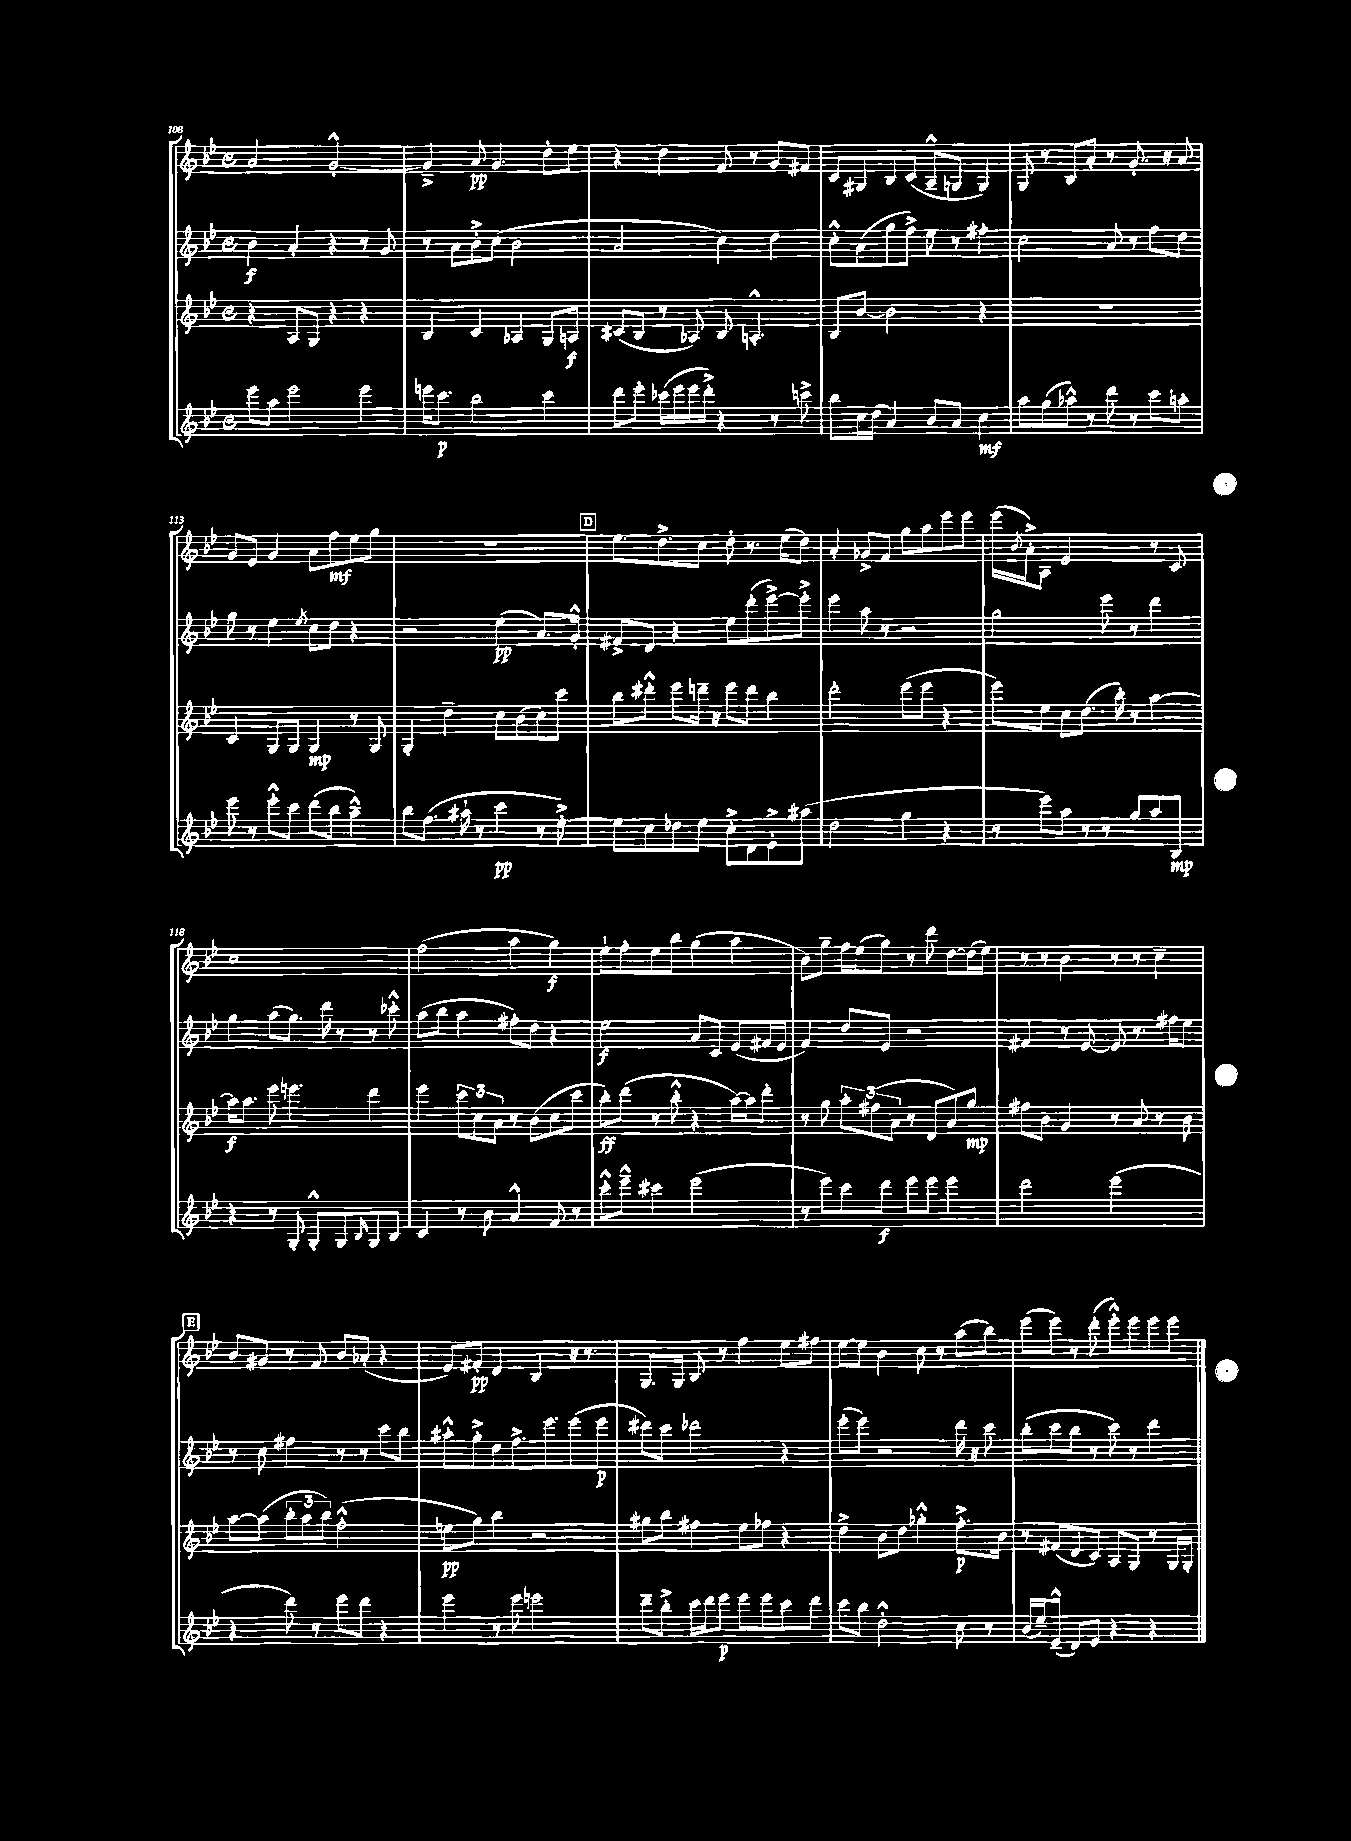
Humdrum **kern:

**kern	**kern	**kern	**kern
*staff4	*staff3	*staff2	*staff1
*clefG2	*clefG2	*clefG2	*clefG2
*k[b-e-]	*k[b-e-]	*k[b-e-]	*k[b-e-]
*M4/4	*M4/4	*M4/4	*M4/4
*met(c)	*met(c)	*met(c)	*met(c)
8eee-	4r	4b-	2a
8aa	.	.	.
2eee-	8A	4a'	.
.	8G	.	.
.	4r	4r	[2g'^^
4eee-	4r	8r	.
.	.	8g	.
=	=	=	=
16eee	4B-	8r	4g~^]
8.ccc	.	.	.
.	.	8a	.
2bb-	4c	8b-'^	8a
.	.	(8cc	4.g
.	4A-	2b-	.
4ccc	8G	.	8dd'
.	8A	.	8ee-
=	=	=	=
8ddd	(8c#	2a	4r
8eee-'	8B-	.	.
(16ccc-	8r	.	4dd
16eee-	.	.	.
16eee-	8A-)	.	.
16ddd'^)	.	.	.
4r	8B-	4cc)	8f
.	4.A'^^	.	8r
8r	.	4dd	8g
8ccc^	.	.	8f#
=	=	=	=
8bb-	8B-	8cc'^^	8c
16cc	[8b-	(8a	8G#
(16dd	.	.	.
4a)	2b-]	8gg	8B-
.	.	8ff^)	(8c
8b-	.	8ee-	8A~^^
8a	.	8r	8G
4cc	4r	4ff#'	4G)
=	=	=	=
8aa	1r	2cc	8G
(8gg	.	.	8r
8aa-^^)	.	.	8B-
8r	.	.	8a'
8ddd	.	8a	8r
8r	.	8r	8.g'
8ccc	.	8ff	.
.	.	.	16r
8aa'	.	8dd	8a
=	=	=	=
8eee-	4c	8gg	8g
8r	.	8r	8e-
8eee-'^^	8G	4ee-	4g
8ccc	8G	.	.
.	.	8qee-	.
(8ddd	4G	8cc	8a
8bb-	.	8dd	8ff
4aa~^^)	8r	4r	8ee-
.	8G	.	8gg
=	=	=	=
8bb-	4G'	2r	1r
(8.ff	.	.	.
.	4dd~	.	.
16aa#`	.	.	.
8r	.	.	.
4ccc	8cc	(4ee-	.
.	(8b-	.	.
8r	8cc)	8.a)	.
[8ee-'^)	8ccc	.	.
.	.	16g'^^	.
=	=	=	=
8ee-]	8bb-	8f#^	8.ee-
8cc	8ddd#'^^	8d	.
.	.	.	8.dd^
8dd-	8eee-	4r	.
8ee-	16ddd~	.	8cc
.	16r	.	.
8cc'^	8eee-	8ee-	8dd'
8d	8ddd	(8ddd'	8.r
8e-'^	4bb-	[8eee-^)	.
.	.	.	(16ee-
(8aa#	.	8eee-'^]	8dd)
=	=	=	=
2dd	2ddd'	4eee-	4a'
.	.	8aa	8g-^
.	.	8r	8f
4gg	(8eee-	2r	8gg
.	8eee-	.	8aa
4r	4r	.	8eee-
.	.	.	8eee-
=	=	=	=
8r	8eee-)	2gg	(16eee-
.	.	.	8qb-
.	.	.	16a'^)
8eee-)	8ee-	.	8A
8aa	8cc	.	2e-
8r	(8.dd	.	.
8r	.	8eee-	.
.	16bb-')	.	.
8gg	8r	8r	.
8aa	[4aa	4ddd	8r
8B-	.	.	8c
=	=	=	=
4r	16aa]	4gg	1cc
.	8.aa	.	.
8r	8eee-	(8aa	.
8G'	4.eee	8.gg)	.
8G'^^	.	.	.
.	.	16ddd	.
8G	.	8r	.
16qqB-	.	.	.
8G	4ddd	8r	.
8B-	.	8ccc-'^^	.
=	=	=	=
4c	4eee-	(8aa	(2ff
.	.	8bb-	.
8r	12ccc	4aa	.
.	12cc	.	.
8b-	.	.	.
.	12a	.	.
4a^^	8r	8ff#')	4aa
.	(8b-	8dd	.
8f	8cc	4r	4gg)
8r	8ccc	.	.
=	=	=	=
8ccc'^^	8bb-')	2ee-	8ee-`
8eee-~^^	(8ddd	.	8ff'
4ccc#	8r	.	8ee-
.	8bb-'^^	.	8bb-
(2eee-	4r	8a	(4gg
.	.	8c	.
.	[16aa)	(8e-	4aa
.	16aa]	.	.
.	8ddd'	16f#	.
.	.	16e-	.
=	=	=	=
8r	8r	4f)	8b-)
8eee-)	8gg	.	8gg~
8ccc	12aa'	8dd	16ff
.	.	.	(16ee-
.	(12ff#	.	.
8ddd	.	8e-	8gg)
.	12a	.	.
8eee-	8r	2r	8r
8eee-	8d	.	8ddd
4eee-	8a)	.	[8dd
.	8gg	.	(16dd]
.	.	.	16ee-)
=	=	=	=
2ddd	8ff#	4f#	8r
.	8b-	.	8r
.	4g	8r	4b-
.	.	[8e-	.
(2eee-	8r	8e-]	8r
.	8a	8.r	8r
.	8r	.	4cc~
.	.	16ff#	.
.	8b-	8ee-	.
=	=	=	=
4r	[8aa	8r	8b-
.	(8aa]	8cc	8g#
8ddd)	12bb-'	4ff#	8r
.	12aa	.	.
8r	.	.	8f
.	12bb-)	.	.
8eee-	(2ff'^^	8r	8b-
8ddd	.	8r	(8a-'
4r	.	8ccc	4r
.	.	8bb-	.
=	=	=	=
4eee-	8ee	8aa#'^^	8e-)
.	8gg)	8gg'^	8f#'
8r	4bb-	8dd	4d
8eee-	.	8.ff^	.
2eee	2r	.	4B-
.	.	8.eee-	.
.	.	(8eee-	16r
.	.	.	8.r
.	.	8eee-	.
=	=	=	=
8ddd~	8gg#	8ddd#)	8.G
8bb-'^	8bb-	8ccc	.
.	.	.	16G
16ccc	4ff#	2ddd-	8B-
16ddd	.	.	.
8eee-	.	.	8r
8eee-	8ee-	.	4ff
8eee-	8ff-	.	.
8ccc	4r	4r	8ee-
8ddd	.	.	8ff#
=	=	=	=
8ccc	4dd^	(8eee-'	[8ee-
8bb-	.	8eee-)	8ee-]
2dd'^^	8b-	2r	4b-
.	8dd	.	.
.	4gg-'^^	.	8cc
.	.	.	8r
8cc	8.ff'^	16ddd	(8aa
.	.	16r	.
8r	.	8ccc	8bb-)
.	16b-	.	.
=	=	=	=
(16b-	8r	(8bb-'	(8eee-
16ee-~)	.	.	.
(8e-~^^	(8f#	8ccc	8eee-)
8d)	8d	8bb-	8r
8e-	8c)	8r	(8ddd'
4r	8A	8ccc)	8eee-'^^)
.	8G	8r	8eee-
4r	8r	4ddd	8eee-
.	16G	.	8eee-
.	16G'	.	.
==	==	==	==
*-	*-	*-	*-
